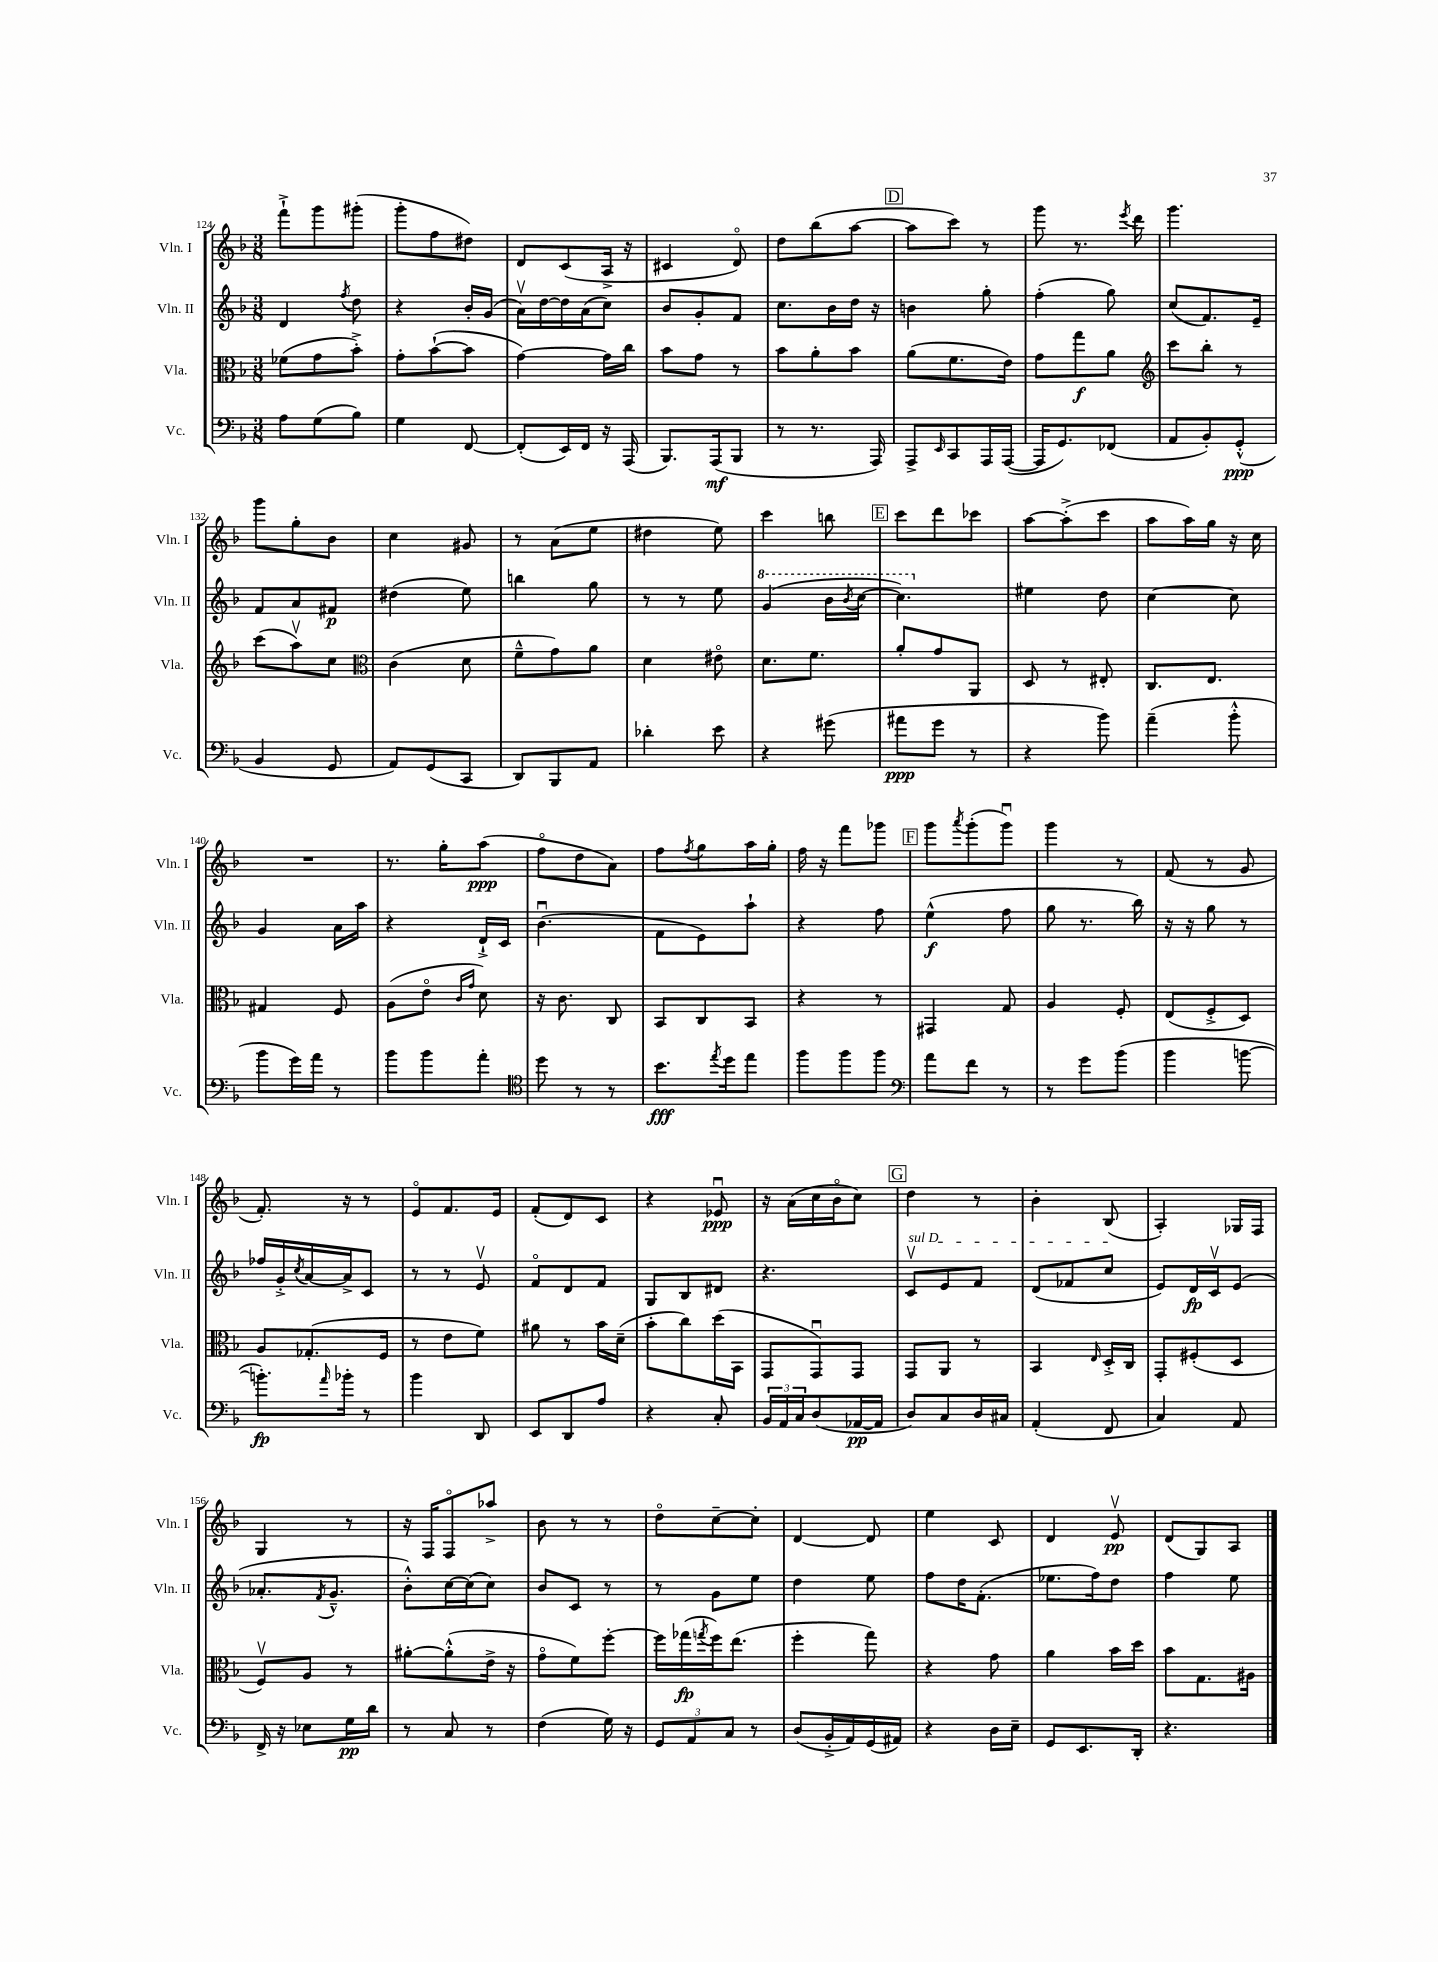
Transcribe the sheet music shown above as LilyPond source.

<<
\new StaffGroup <<
\new Staff = "s0" \with { instrumentName = "Vln. I" shortInstrumentName = "Vln. I" } {
    \clef treble \key f \major \numericTimeSignature \time 3/8
    f'''8-!-> g'''8 gis'''8-.( |
    g'''8-. f''8 dis''8) |
    d'8 c'8( a16-> r16 |
    cis'4 d'8\flageolet) |
    d''8 bes''8( a''8~ |
    \mark \markup { \box "D" } a''8 c'''8) r8 |
    g'''8 r8. \acciaccatura { e'''8 } d'''16 |
    g'''4. |
    g'''8 g''8-. bes'8 |
    c''4 gis'8 |
    r8 a'8( e''8 |
    dis''4 e''8) |
    c'''4 b''8 |
    \mark \markup { \box "E" } c'''8 d'''8 ces'''8 |
    a''8~ a''8-.->( c'''8 |
    a''8 a''16) g''16 r16 c''16 |
    R4. |
    r8. g''16-. a''8\ppp( |
    f''8\flageolet d''8 a'8) |
    f''8 \acciaccatura { f''8 } g''8 a''16 g''16-. |
    f''16 r16 f'''8 ges'''8 |
    \mark \markup { \box "F" } g'''8 \acciaccatura { a'''8 } g'''8-.( g'''8\downbow) |
    g'''4 r8 |
    f'8( r8 g'8 |
    f'8.-.) r16 r8 |
    e'8\flageolet f'8. e'16 |
    f'8-.( d'8) c'8 |
    r4 ees'8\downbow\ppp |
    r16 a'16( c''16 bes'16\flageolet c''8) |
    \mark \markup { \box "G" } d''4 r8 |
    bes'4-. bes8( |
    a4-.) ges16 f16 |
    g4 r8 |
    r16 f16 f8\flageolet aes''8-> |
    bes'8 r8 r8 |
    d''8\flageolet c''8~-- c''8-. |
    d'4~ d'8 |
    e''4 c'8 |
    d'4 e'8\upbow\pp |
    d'8( g8) a8 \bar "|." |
}
\new Staff = "s1" \with { instrumentName = "Vln. II" shortInstrumentName = "Vln. II" } {
    \clef treble \key f \major \numericTimeSignature \time 3/8
    d'4 \acciaccatura { f''8 } d''8 |
    r4 bes'16-. g'16( |
    a'16\upbow) d''16~ d''16 a'16( c''8) |
    bes'8 g'8-. f'8 |
    c''8. bes'16 d''16 r16 |
    \mark \markup { \box "D" } b'4 g''8-. |
    f''4-.( g''8) |
    c''8( f'8.) e'16-- |
    f'8 a'8 fis'8\p |
    dis''4( e''8) |
    b''4 g''8 |
    r8 r8 e''8 |
    \ottava #1 g''4( bes''16 \acciaccatura { bes''8 } c'''16~ |
    \mark \markup { \box "E" } c'''4.) \ottava #0 |
    eis''4 d''8 |
    c''4~ c''8 |
    g'4 a'16 a''16 |
    r4 d'16-!-> c'16 |
    bes'4.\downbow( |
    f'8 e'8) a''8-! |
    r4 f''8 |
    \mark \markup { \box "F" } e''4-^\f( f''8 |
    g''8 r8. bes''16) |
    r16 r16 g''8 r8 |
    fes''16 g'16-.-> \acciaccatura { c''8 } a'16~ a'16-> c'8 |
    r8 r8 e'8\upbow |
    f'8\flageolet d'8 f'8 |
    g8 bes8 dis'8 |
    r4. |
    \mark \markup { \box "G" } \once \override TextSpanner.bound-details.left.text = \markup { \italic "sul D" } c'8\upbow\startTextSpan e'8 f'8 |
    d'8( fes'8 c''8\stopTextSpan |
    e'8) d'16\fp c'16\upbow e'8( |
    aes'8.-. \acciaccatura { f'8 } g'8.---^ |
    bes'8-.-^) c''16~ c''16( c''8) |
    bes'8 c'8 r8 |
    r8 g'8 e''8 |
    d''4 e''8 |
    f''8 d''16 f'8.-.( |
    ees''8. f''16) d''8 |
    f''4 e''8 \bar "|." |
}
\new Staff = "s2" \with { instrumentName = "Vla." shortInstrumentName = "Vla." } {
    \clef alto \key f \major \numericTimeSignature \time 3/8
    fes'8( g'8 bes'8-.->) |
    g'8-. bes'8~-!( bes'8 |
    g'4~) g'16 c''16 |
    bes'8 g'8 r8 |
    bes'8 a'8-. bes'8 |
    \mark \markup { \box "D" } a'8( f'8. e'16) |
    g'8 g''8\f a'8 |
    \clef treble c'''8 bes''8-. r8 |
    c'''8( a''8\upbow) c''8 |
    \clef alto c'4( d'8 |
    f'8---^ g'8) a'8 |
    d'4 eis'8\flageolet |
    d'8. f'8. |
    \mark \markup { \box "E" } a'8-. g'8 a,8 |
    d8 r8 eis8-. |
    c8. e8. |
    gis4 f8 |
    a8( e'8\flageolet \grace { c'16 g'16 } d'8) |
    r16 c'8. c8 |
    bes,8 c8 bes,8 |
    r4 r8 |
    \mark \markup { \box "F" } gis,4 g8 |
    a4 f8-. |
    e8( f8-.-> d8) |
    a8 ges8.-.( f16 |
    r8 e'8 f'8) |
    ais'8 r8 bes'16 d'16--( |
    bes'8-. c''8) d''16( bes,16 |
    g,8 g,8\downbow) g,8 |
    \mark \markup { \box "G" } g,8 a,8 r8 |
    bes,4 \grace { e16 } d16-.-> c16 |
    g,8-. fis8-.( d8 |
    f8\upbow) a8 r8 |
    ais'8~-. ais'8-.-^( e'16-> r16 |
    g'8\flageolet f'8) f''8~-. |
    f''16 ges''16\fp( \acciaccatura { g''8 } f''16) e''8.( |
    f''4-. g''8) |
    r4 g'8 |
    a'4 bes'16 d''16 |
    bes'8 g8. ais16 \bar "|." |
}
\new Staff = "s3" \with { instrumentName = "Vc." shortInstrumentName = "Vc." } {
    \clef bass \key f \major \numericTimeSignature \time 3/8
    a8 g8( bes8) |
    g4 f,8~ |
    f,8-.( e,16) f,16 r16 a,,16( |
    bes,,8.) a,,16\mf( bes,,8 |
    r8 r8. a,,16) |
    \mark \markup { \box "D" } a,,8-> \grace { e,16 } c,8 a,,16 a,,16~( |
    a,,16 g,8.) fes,8( |
    a,8 bes,8-.) g,8-.-^\ppp( |
    bes,4 g,8 |
    a,8) g,8( c,8 |
    d,8) bes,,8 a,8 |
    des'4-. e'8 |
    r4 gis'8( |
    \mark \markup { \box "E" } ais'8\ppp g'8 r8 |
    r4 bes'8) |
    a'4--( bes'8-.-^ |
    bes'8 g'16) a'16 r8 |
    bes'8 bes'8 a'8-. |
    \clef tenor d''8 r8 r8 |
    bes'8.\fff \acciaccatura { e''8 } d''16 e''8 |
    f''8 f''8 f''8 |
    \mark \markup { \box "F" } \clef bass a'8 f'8 r8 |
    r8 g'8 bes'8( |
    bes'4 b'8~ |
    b'8.-.\fp) \grace { a'16 } bes'16-. r8 |
    bes'4 d,8 |
    e,8 d,8 a8 |
    r4 c8-. |
    \tuplet 3/2 { bes,16 a,16 c16 } d8( aes,16~\pp aes,16 |
    \mark \markup { \box "G" } d8) c8 d16 cis16 |
    a,4-.( f,8 |
    c4) a,8 |
    f,16-> r16 ees8 g16\pp d'16 |
    r8 c8 r8 |
    f4( g16) r16 |
    \tuplet 3/2 { g,8 a,8 c8 } r8 |
    d8( bes,16-.-> a,16) g,16( ais,16) |
    r4 d16 e16-- |
    g,8 e,8. d,16-. |
    r4. \bar "|." |
}
>>
>>
\layout { \context { \Score currentBarNumber = #124 } }
